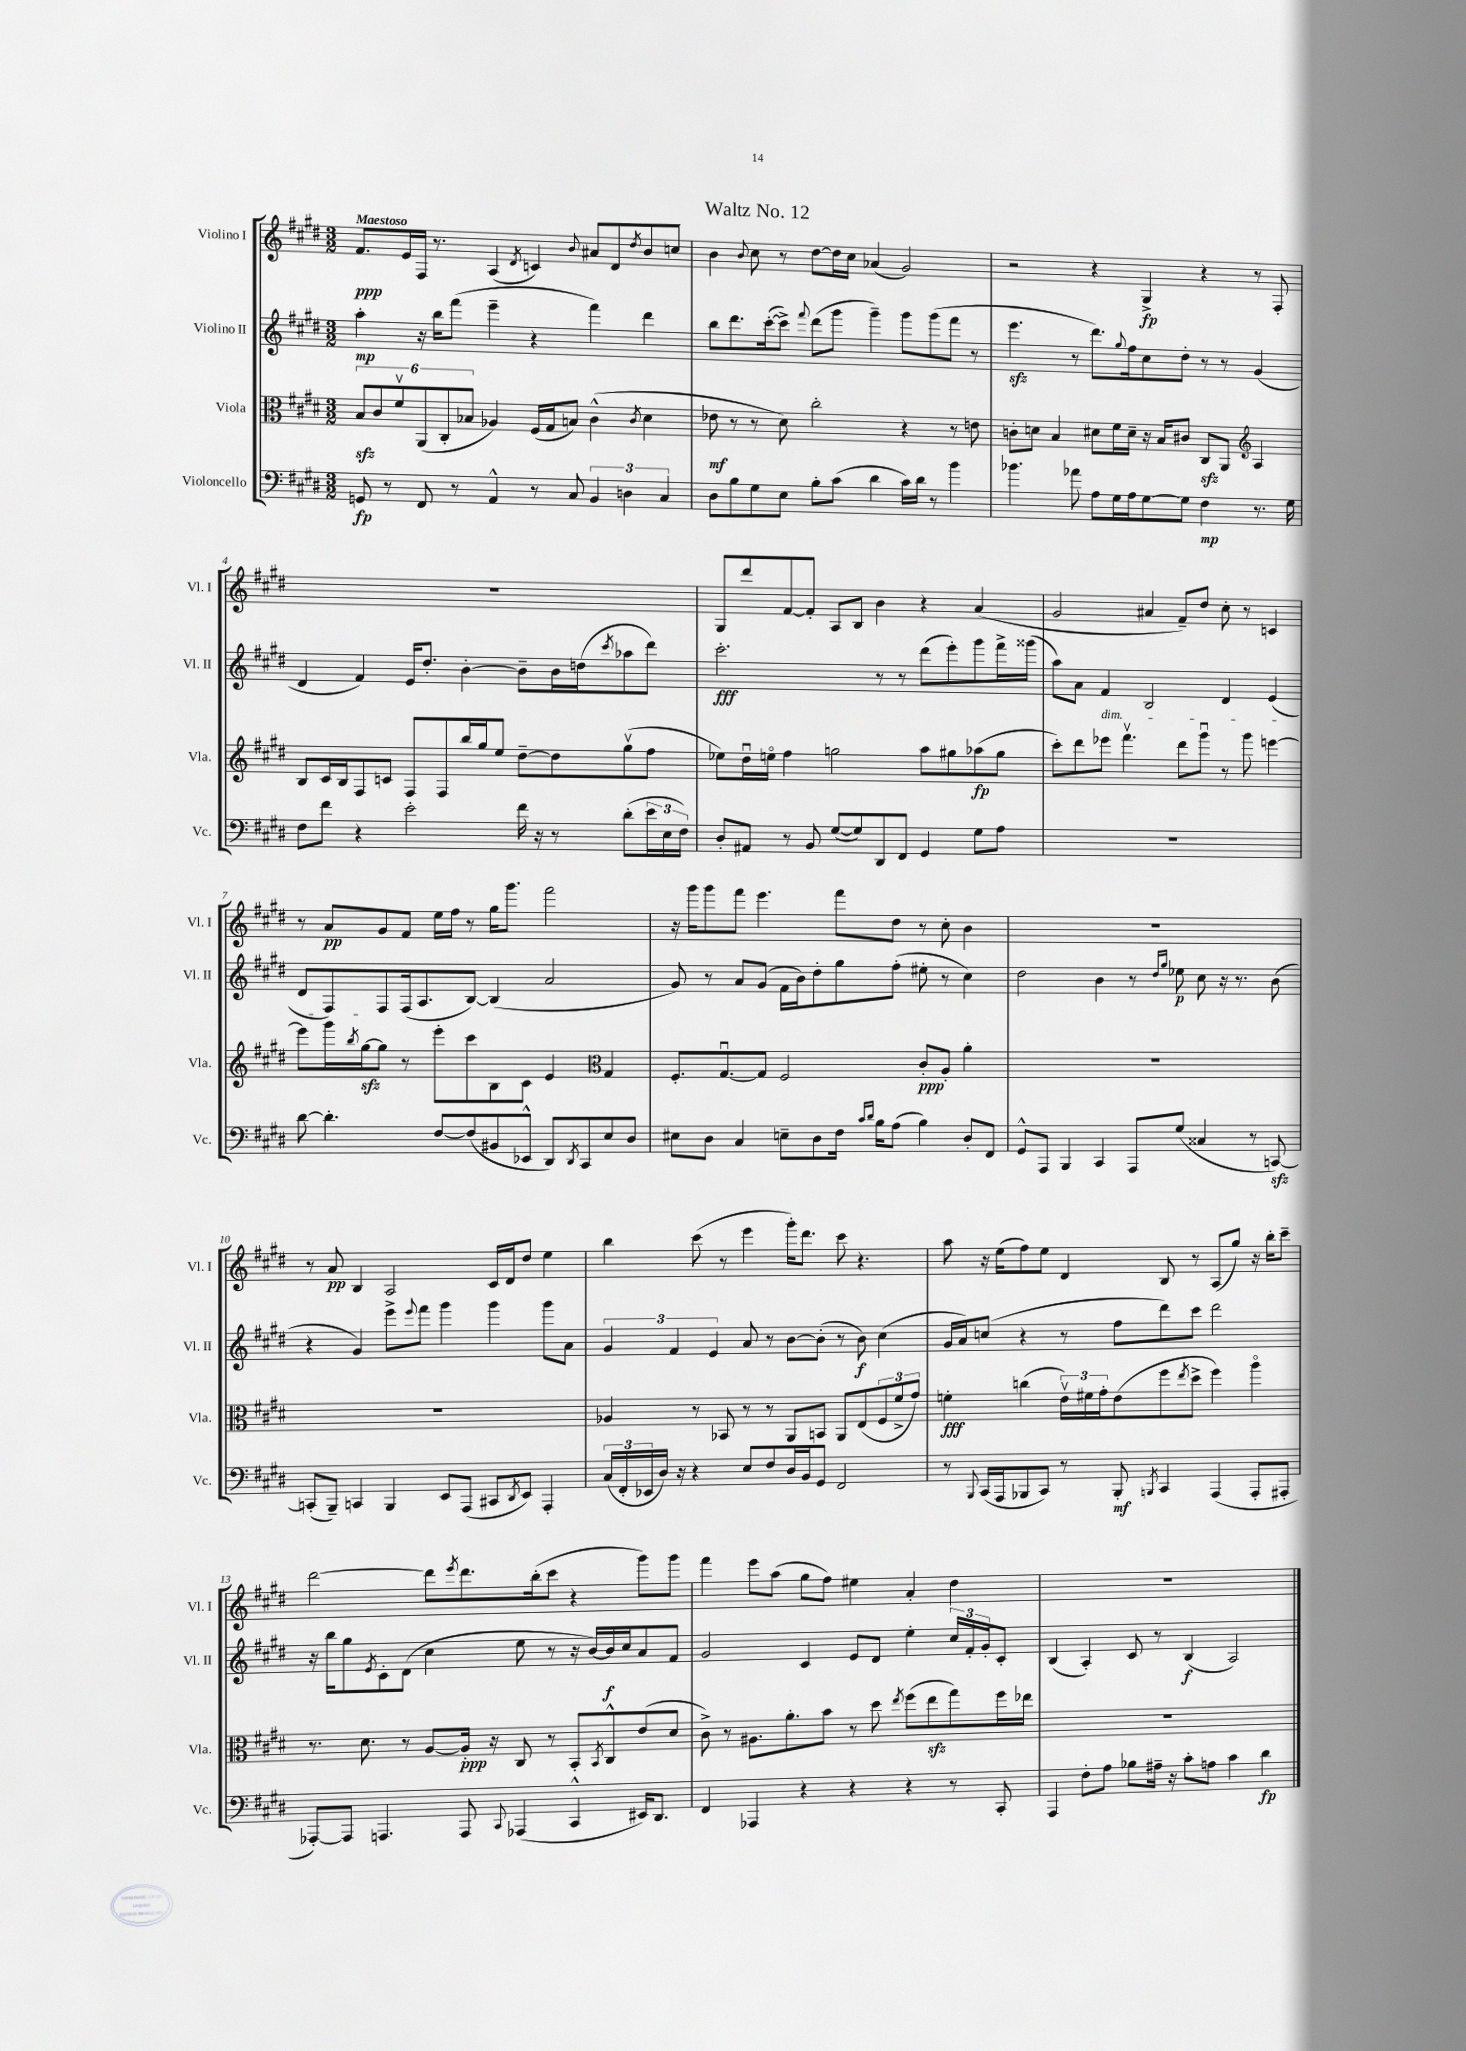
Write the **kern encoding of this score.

**kern	**kern	**kern	**kern
*staff4	*staff3	*staff2	*staff1
*clefF4	*clefC3	*clefG2	*clefG2
*k[f#c#g#d#]	*k[f#c#g#d#]	*k[f#c#g#d#]	*k[f#c#g#d#]
*M3/2	*M3/2	*M3/2	*M3/2
8GG	12B	4aa'	8.f#
.	12c#	.	.
8r	.	.	.
.	12f#v	.	.
.	.	.	16e
8FF#	(12AA	16r	16F#
.	.	16bb	8.r
.	12C#'	.	.
8r	.	(8fff#	.
.	12B-	.	.
4AA^^	4A-)	4eee~	(4A
.	.	.	8qd#
8r	(16F#	4r	4c)
.	16G#	.	.
8C#	8B)	.	.
.	.	.	8qqb
6BB	(4c#^^	4fff#)	8a#
.	.	.	8d#
6D	.	.	.
.	8qc#	.	8qdd#
.	4d#	4ddd#	8b
6C#	.	.	.
.	.	.	8cc
=	=	=	=
8D#	8e-	8bb	4b
8B	8r	8.ddd#	.
.	.	.	8qqb
8G#	8r	.	8cc#
.	.	([16ccc#'	.
8E	8d#)	8ccc#^])	8r
.	.	8qqfff#	.
8B'	2cc#'	(8ddd#	[8dd#
(8c#	.	8ggg#	16dd#]
.	.	.	16cc#
4d#	.	4ggg#~)	(4a-
16c#)	4r	8ggg#	2g#)
16d#	.	.	.
8r	.	(8ggg#	.
4b	8r	8fff#	.
.	8e	8r	.
=	=	=	=
4.b-	8c'	4.eee	2r
.	8d	.	.
.	4B	.	.
8a-	.	8r	.
8A	8d#	8.ddd#)	4r
16G#	16f#	.	.
.	.	8qqgg#	.
16A	16d#~	16ff#	.
[8G#	16r	8cc#	4G#^
.	16B	.	.
8G#]	8c#	8dd#'	.
4F#	8C#	8r	4r
.	8AA	8r	.
*	*clefG2	*	*
8.r	4A	(4g#	8r
.	.	.	8F#'
16G#	.	.	.
=	=	=	=
8F#	8B	4d#	1.r
8f#	16c#	.	.
.	16B	.	.
4r	8F#	4f#)	.
.	8c	.	.
2e'	8F#	16e	.
.	.	8.dd#'	.
.	8F#	.	.
.	16bb	[4b'	.
.	16gg#	.	.
.	8ee	.	.
16f#	[8dd#~	8b~]	.
16r	.	.	.
8r	8dd#]	16b	.
.	.	(16dd	.
.	.	8qccc#	.
(8d#'	(8gg#v	8aa-	.
24e	8ff#	8ddd#)	.
24E	.	.	.
24F#)	.	.	.
=	=	=	=
8D#'	8ee-)	2.ccc#'	8G#
8AA#	16dd#u	.	8ddd#
.	16eeo	.	.
8r	4ff#	.	[8f#
8BB	.	.	8f#']
([8G#	2gg	.	8A
8G#])	.	.	8B
8DD#	.	8r	4b
8FF#	.	8r	.
4GG#	8aa	(8ddd#	4r
.	8gg#	8eee')	.
8G#	(8aa-	8ggg#	(4a
8A	8gg#	16fff#^	.
.	.	(16ggg##	.
=	=	=	=
1.r	8ccc#')	8aa)	2g#
.	8ddd#	8a	.
.	8eee-	4f#	.
.	4.fff#v	.	.
.	.	2B	4a#
.	8ddd#	.	8f#~)
.	8ggg#u	.	8dd#
.	8r	4d#	8cc#'
.	8ggg#	.	8r
.	[4eee	(4e	4c
=	=	=	=
[8d#	8eee]	8d#	8r
4.d#']	16ggg#	8F#)	8a
.	8qbb	.	.
.	[16gg#	.	.
.	8gg#]	8F#	8g#
.	8r	(16F#	8f#
.	.	8.A	.
[8F#	8eee'	.	16ee
.	.	.	16ff#
(8F#]	8ccc#	[8B)	8r
8BB#	8B	(4B]	16gg#
.	.	.	8.ggg#
8EE-^^	8c#	.	.
8DD#)	4e	2a	2fff#
8qDD#	.	.	.
8CC#	.	.	.
*	*clefC3	*	*
8E	4G#	.	.
8D#	.	.	.
=	=	=	=
8E#	8.F#'	8g#)	16r
.	.	.	16ggg#
8D#	.	8r	8ggg#
.	[8.G#u	.	.
4C#	.	8a	8fff#
.	8G#]	(8g#	4.eee
8E~	2F#	16f#	.
.	.	16b)	.
8D#	.	8dd#'	.
16F#	.	8gg#	8fff#
16qqc#	.	.	.
16qqd#	.	.	.
16B	.	.	.
(8A	.	(8ff#'	8dd#
4B)	8c#'	8ee#'	8r
.	8A'	8r	8cc#'
8D#'	4a'	4cc#)	4b
8FF#	.	.	.
=	=	=	=
8GG#^^	1.r	2dd#	1.r
8AAA	.	.	.
4BBB	.	.	.
4CC#	.	4b	.
8AAA	.	8r	.
.	.	16qqdd#	.
.	.	16qqgg#	.
(8G#	.	8ee-	.
4C##	.	8cc#	.
.	.	16r	.
.	.	8.r	.
8r	.	.	.
[8CC)	.	(8b	.
=	=	=	=
(8CC']	1.r	4r	8r
8BBB~)	.	.	8a
4CC	.	4g#)	4B
4BBB	.	8eee^	2A
.	.	8qqeee	.
.	.	8fff#	.
8EE	.	4ggg#	.
(8AAA	.	.	.
8CC#	.	4ggg#	16c#
.	.	.	16d#
8qDD#	.	.	.
8EE)	.	.	8dd#
4AAA'	.	8ggg#	4ee
.	.	8a	.
=	=	=	=
(24C#	4A-	6g#	4bb
24FF#'	.	.	.
24EE-	.	.	.
16D#)	.	.	.
.	.	6f#	.
16r	.	.	.
4r	8r	.	(8ccc#
.	.	6e	.
.	8BB-	.	8r
8E	8r	8a	4eee
8F#	8r	8r	.
16D#	8AA	[8b	16ggg#')
16BB	.	.	8.ddd#
8GG#	8BB	(8b']	.
2FF#	8AA	8r	8ccc#
.	(8E	8b)	4.r
.	12F#	(4cc#	.
.	12f#^	.	.
.	12g#)	.	.
=	=	=	=
8r	4f'	16g#	8aa
.	.	16a)	.
8qqBBB	.	.	.
(16CC#	.	(8cc	16r
16AAA	.	.	(16ee
8BBB-	(4cc	4r	8ff#)
8CC#)	.	.	8ee
8r	24ev)	8r	4d#
.	24f#	.	.
.	24g#'	.	.
8BBB-'	(8e	8ff#	.
8qBBB	.	.	.
4CC#	8ff#	8ddd#)	8B
.	8qee	.	.
.	8dd#^	8ccc#	8r
(4AAA	4ff#)	2ddd#	(8A
.	.	.	8gg#)
8AAA'	4aao	.	16r
.	.	.	16bb'
8AAA#'	.	.	8ccc#~
=	=	=	=
[8AAA-')	8.r	16r	[2ddd#
.	.	16bb	.
8AAA-]	.	8gg#	.
.	8.d#	.	.
.	.	8qe	.
4.AAA	.	8c#'	.
.	8r	(8d#	.
.	[8A	4cc#	8ddd#]
.	.	.	8qeee
8AAA	16A']	.	8.ddd#
.	16r	.	.
8qqCC#	.	.	.
(4AAA-	8C#	8ee	.
.	.	.	(16bb'
.	8r	8r	8ccc#
4CC#^^	8BB'	16r	4r
.	.	[16b)	.
.	8qBB	.	.
.	8C#^^	16b]	.
.	.	16cc#	.
16EE#)	(8e	8a	8ggg#)
8.DD#	.	.	.
.	8d#	8f#	8ggg#
=	=	=	=
4FF#	8c#^)	2g#	4fff#
.	8r	.	.
4AAA-	8.A#	.	8eee
.	.	.	(8aa
.	8.a'	.	.
4r	.	4c#	8gg#
.	8b	.	8ff#)
4r	8r	8e	4ee#
.	8dd#	8d#	.
.	8qee	.	.
4r	(8ff#	4ee'	4a'
.	8ee	.	.
8r	8gg#)	24cc#	4dd#
.	.	24f#'	.
.	.	24g#'	.
8CC#'	16ff#	8c#'	.
.	16ee-	.	.
=	=	=	=
4AAA	1.r	(4B	1.r
8F#'	.	4A')	.
8A	.	.	.
8B-	.	8c#	.
16A#~	.	8r	.
16r	.	.	.
8c#'	.	(4B	.
8A	.	.	.
4c#	.	2A)	.
4d#	.	.	.
==	==	==	==
*-	*-	*-	*-
